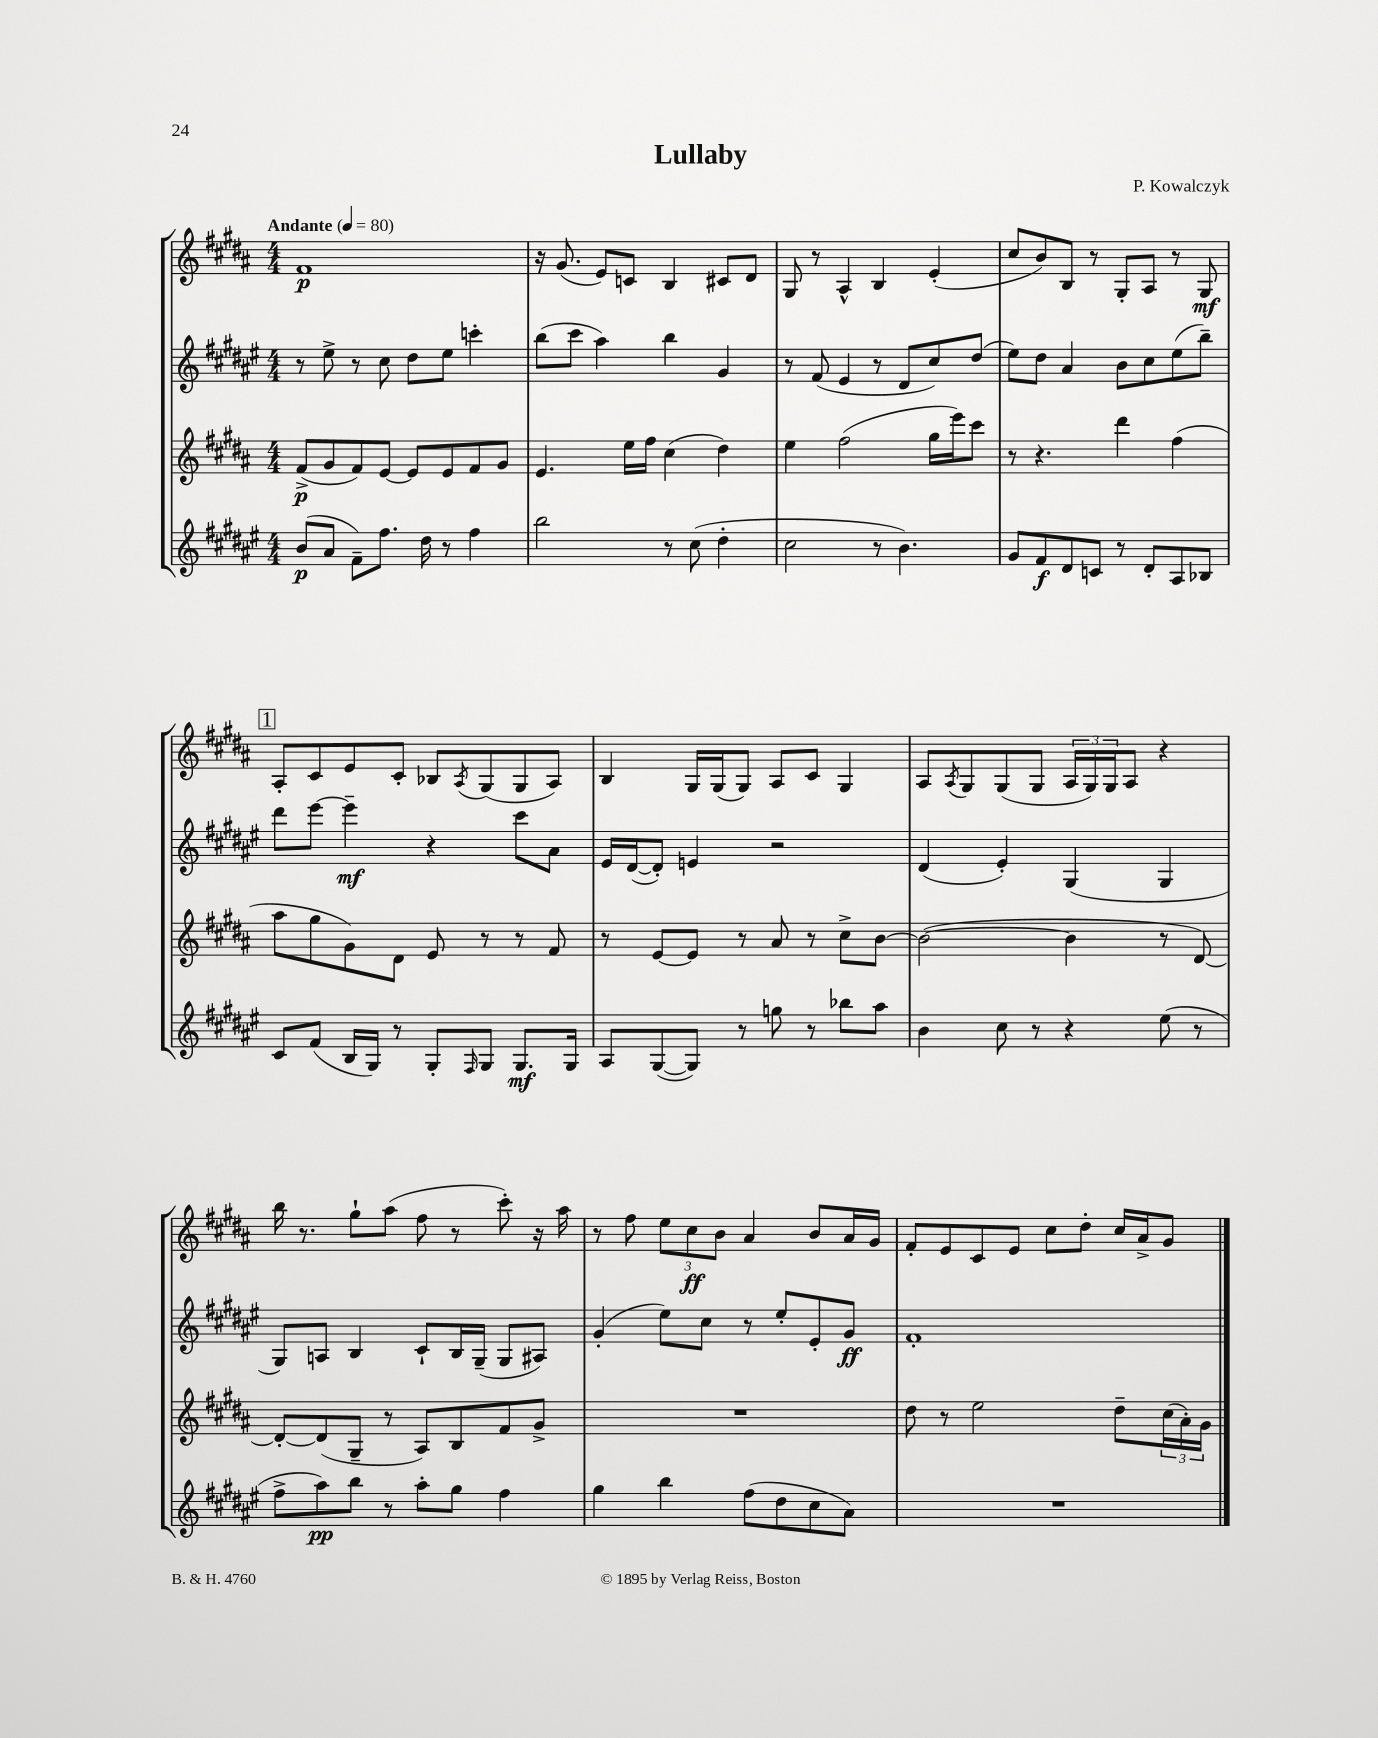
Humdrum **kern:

**kern	**kern	**kern	**kern
*staff4	*staff3	*staff2	*staff1
*clefG2	*clefG2	*clefG2	*clefG2
*k[f#c#g#d#a#e#]	*k[f#c#g#d#a#]	*k[f#c#g#d#a#e#]	*k[f#c#g#d#a#]
*M4/4	*M4/4	*M4/4	*M4/4
*MM80	*MM80	*MM80	*MM80
(8b/L	(8f#^/L	8r	1f#
8a#/J	8g#/	8ee#^\	.
8f#~\L)	8f#/)	8r	.
8.ff#\J	[8e/J	8cc#\	.
.	8e/]L	8dd#\L	.
16dd#\	.	.	.
8r	8e/	8ee#\J	.
4ff#\	8f#/	4ccc'\	.
.	8g#/J	.	.
=	=	=	=
2bb\	4.e/	(8bb\L	16r
.	.	.	(8.g#/
.	.	8ccc#\J	.
.	.	4aa#\)	8e/L)
.	16ee\LL	.	8c/J
.	16ff#\JJ	.	.
8r	(4cc#\	4bb\	4B/
(8cc#\	.	.	.
4dd#'\	4dd#\)	4g#/	8c#/L
.	.	.	8d#/J
=	=	=	=
2cc#\	4ee\	8r	8G#/
.	.	(8f#/	8r
.	(2ff#\	4e#/	4A#^^/
8r	.	8r	4B/
4.b\)	.	8d#/L	.
.	16gg#\LL	8cc#/)	(4e'/
.	16eee\J)	.	.
.	8ccc#\J	(8dd#/J	.
=	=	=	=
8g#/L	8r	8ee#\L)	8cc#/L
8f#/	4.r	8dd#\J	8b/)
8d#/	.	4a#/	8B/J
8c/J	.	.	8r
8r	4ddd#\	8b\L	8G#'/L
8d#'/L	.	8cc#\	8A#/J
8A#/	(4ff#\	(8ee#\	8r
8B-/J	.	8bb~\J)	8G#/
=	=	=	=
8c#/L	8aa#\L	8ddd#\L	8A#'/L
(8f#/J	8gg#\	[8eee#\J	8c#/
16B/LL	8g#\)	4eee#~\]	8e/
16G#/JJ)	.	.	.
8r	8d#\J	.	8c#'/J
8G#'/L	8e/	4r	8B-/L
16qqF#/	.	.	8qA#/
8G#/J	8r	.	(8G#/
8.G#/L	8r	8ccc#\L	8G#/
.	8f#/	8a#\J	8A#/J)
16G#/Jk	.	.	.
=	=	=	=
8A#/L	8r	16e#/LL	4B/
.	.	([16d#/J	.
([8G#/	[8e/L	8d#'/]J)	.
8G#/]J)	8e/]J	4e/	16G#/LL
.	.	.	(16G#/J
8r	8r	.	8G#/J)
8gg\	8a#/	2r	8A#/L
8r	8r	.	8c#/J
8bb-\L	8cc#^\L	.	4G#/
8aa#\J	[8b\J	.	.
=	=	=	=
4b\	(2b\_	(4d#/	8A#/L
.	.	.	8qA#/
.	.	.	8G#/
8cc#\	.	4e#'/)	(8G#/
8r	.	.	8G#/J
4r	4b\]	(4G#/	24A#/LL
.	.	.	24G#/)
.	.	.	24G#/J
.	.	.	8A#/J
(8ee#\	8r	4G#/	4r
8r	[8d#/)	.	.
=	=	=	=
8ff#^\L	8d#'/_L	8G#/L)	16bb\
.	.	.	8.r
8aa#\)	(8d#/]	8A/J	.
8bb\J	8G#~/J	4B/	8gg#`\L
8r	8r	.	(8aa#\J
8aa#'\L	8A#/L)	8c#`/L	8ff#\
8gg#\J	8B/	16B/L	8r
.	.	(16G#~/JJ	.
4ff#\	8f#/	8G#/L	8ccc#'\)
.	8g#^/J	8A#/J)	16r
.	.	.	16aa#\
=	=	=	=
4gg#\	1r	(4g#'/	8r
.	.	.	8ff#\
4bb\	.	8ee#\L)	12ee\L
.	.	.	12cc#\
.	.	8cc#\J	.
.	.	.	12b\J
(8ff#\L	.	8r	4a#/
8dd#\	.	8ee#'/L	.
8cc#\	.	8e#'/	8b/L
8a#\J)	.	8g#/J	16a#/L
.	.	.	16g#/JJ
=	=	=	=
1r	8dd#\	1f#'	8f#'/L
.	8r	.	8e/
.	2ee\	.	8c#/
.	.	.	8e/J
.	.	.	8cc#\L
.	.	.	8dd#'\J
.	8dd#~\L	.	16cc#/LL
.	.	.	16a#^/J
.	(24cc#\L	.	8g#/J
.	24a#'\)	.	.
.	24g#\JJ	.	.
==	==	==	==
*-	*-	*-	*-
